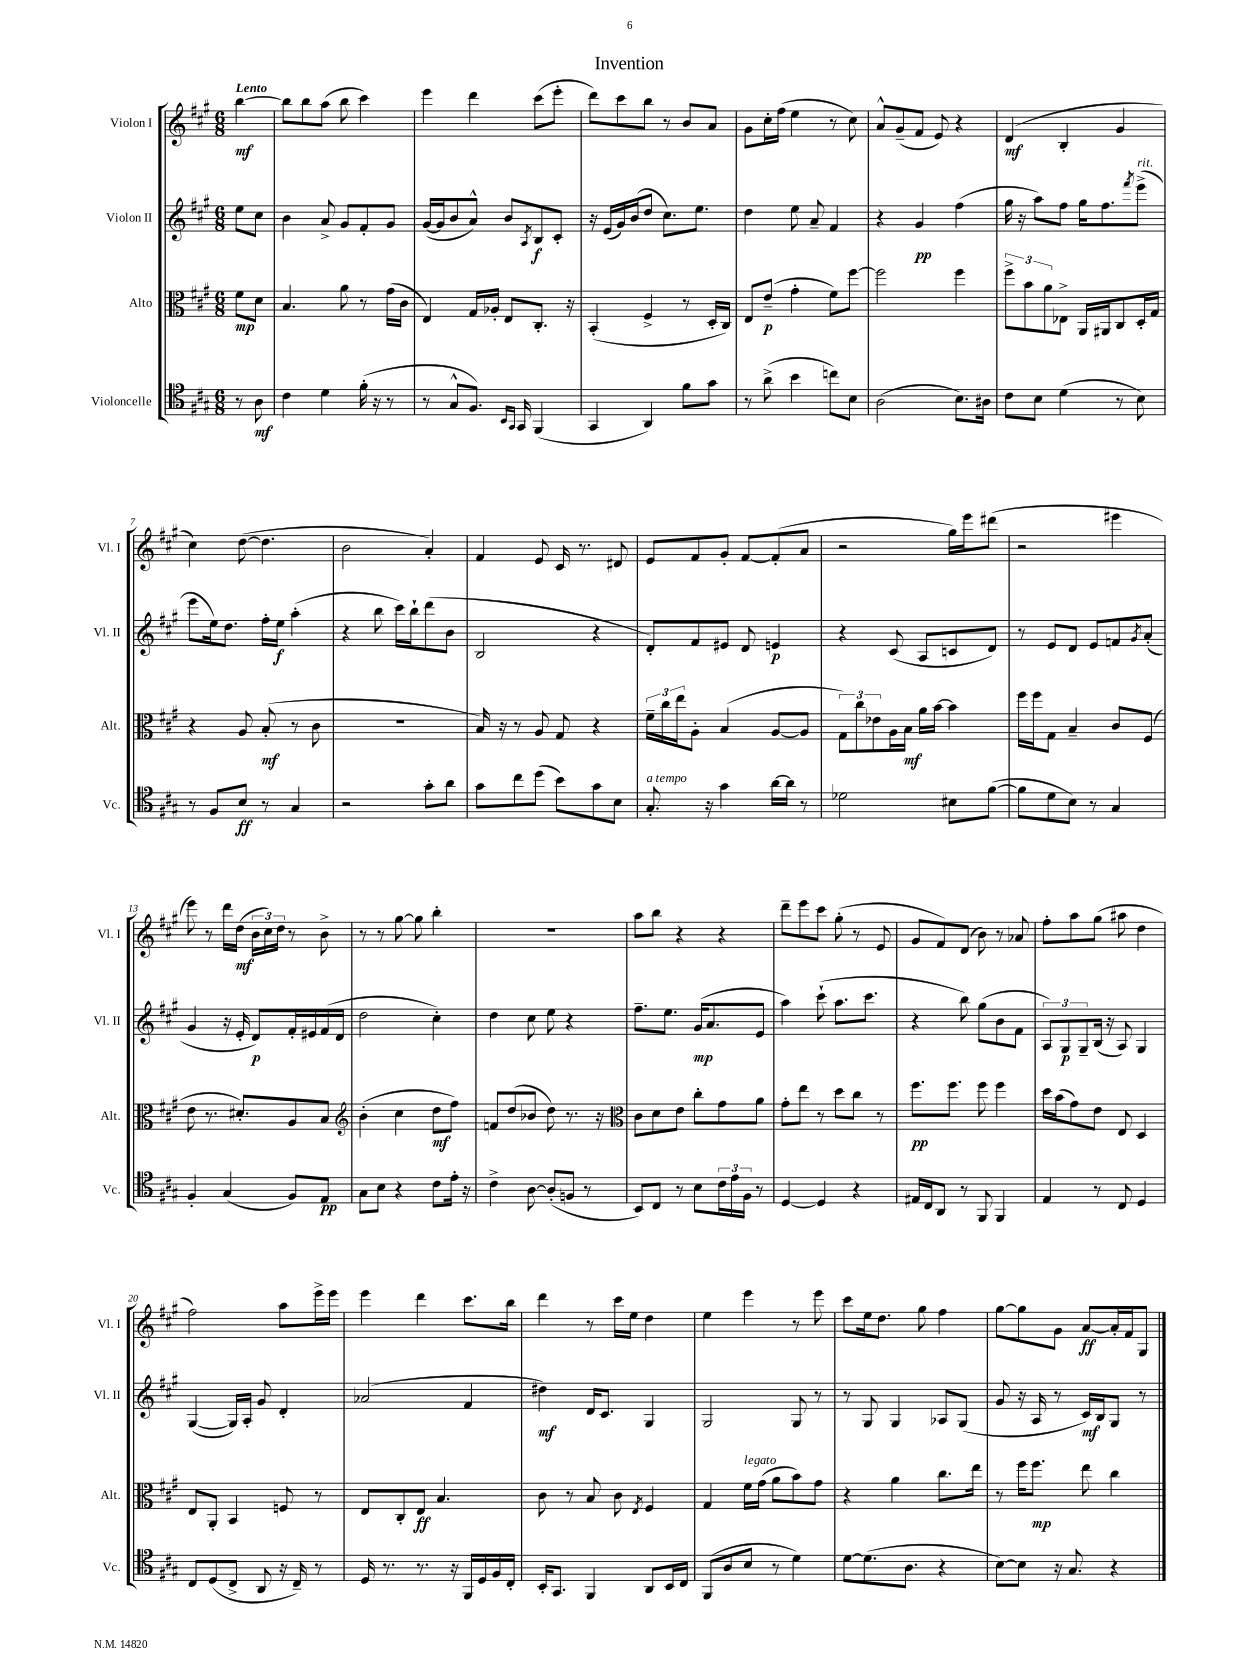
\header { title = "Invention" }
<<
\new StaffGroup <<
\new Staff = "s0" \with { instrumentName = "Violon I" shortInstrumentName = "Vl. I" } {
    \clef treble \key a \major \numericTimeSignature \time 6/8 \partial 4 \tempo "Lento"
    b''4~\mf |
    b''8 b''8 a''8( b''8 cis'''4) |
    e'''4 d'''4 cis'''8( e'''8-. |
    d'''8) cis'''8 b''8 r8 b'8 a'8 |
    gis'8 cis''16-. fis''16( e''4 r8 cis''8) |
    a'8-^ gis'8--( fis'8 e'8) r4 |
    d'4\mf( b4-. gis'4 |
    cis''4) d''8~( d''4. |
    b'2 a'4-.) |
    fis'4 e'8 cis'16 r8. dis'8 |
    e'8 fis'8 gis'8-. fis'8~ fis'8-.( a'8 |
    r2 gis''16) e'''16 dis'''8( |
    r2 eis'''4 |
    e'''8) r8 d'''16 d''16\mf( \tuplet 3/2 { b'16 cis''16) d''16 } r8 b'8-> |
    r8 r8 gis''8~ gis''8 b''4-. |
    R2. |
    a''8 b''8 r4 r4 |
    d'''8-- e'''8 cis'''8 gis''8-.( r8 e'8 |
    gis'8 fis'8) d'8( b'8) r8 aes'8 |
    fis''8-. a''8 gis''8( ais''8 d''4 |
    fis''2) a''8 e'''16-> e'''16 |
    e'''4 d'''4 cis'''8. b''16 |
    d'''4 r8 cis'''16 e''16 d''4 |
    e''4 e'''4 r8 e'''8 |
    cis'''8 e''16 d''8. gis''8 fis''4 |
    gis''8~ gis''8 gis'8 a'8~\ff a'16-. fis'16 gis8 \bar "|." |
}
\new Staff = "s1" \with { instrumentName = "Violon II" shortInstrumentName = "Vl. II" } {
    \clef treble \key a \major \numericTimeSignature \time 6/8 \partial 4
    e''8 cis''8 |
    b'4 a'8-> gis'8 fis'8-. gis'8 |
    gis'16~( gis'16 b'8 a'8-^) b'8 \acciaccatura { a8 } b8\f cis'8-. |
    r16 e'16( gis'16) b'16( d''8 cis''8.) e''8. |
    d''4 e''8 a'8-- fis'4 |
    r4 gis'4\pp fis''4( |
    gis''16 r16 a''8) fis''8 gis''16 fis''8. \acciaccatura { fis'''8 } e'''8->^\markup { \italic "rit." }( |
    e'''8 e''16) d''8. fis''16-. e''16\f a''4-.( |
    r4 b''8 cis'''16) b''16-! d'''8( b'8 |
    b2 r4 |
    d'8-.) fis'8 eis'8 d'8 e'4\p |
    r4 cis'8( a8 c'8 d'8) |
    r8 e'8 d'8 e'8 f'8 \acciaccatura { gis'8 } a'8-.( |
    gis'4 r16 e'16-. d'8\p) fis'16-. eis'16 fis'16( d'16 |
    d''2 cis''4-.) |
    d''4 cis''8 e''8 r4 |
    fis''8.-- e''8. gis'16\mp( a'8. e'8 |
    a''4) cis'''8-!( a''8. cis'''8. |
    r4 b''8) gis''8( b'8 fis'8 |
    \tuplet 3/2 { a8) gis8\p gis8-- } b16( r16 a8) gis4 |
    gis4~( gis16) a16-. gis'8 d'4-. |
    aes'2( fis'4 |
    dis''4\mf) d'16 cis'8. gis4 |
    gis2 gis8 r8 |
    r8 gis8 gis4 aes8 gis8( |
    gis'8 r16 a16 r8 cis'16\mf) b16 gis8 r8 \bar "|." |
}
\new Staff = "s2" \with { instrumentName = "Alto" shortInstrumentName = "Alt." } {
    \clef alto \key a \major \numericTimeSignature \time 6/8 \partial 4
    fis'8\mp d'8 |
    b4. a'8 r8 gis'16( cis'16 |
    e4) gis16 aes16-. e8 cis8.-. r16 |
    b,4-.( fis4-> r8 d16-. cis16) |
    e8 e'8--\p( gis'4-. fis'8) fis''8~ |
    fis''2 fis''4 |
    \tuplet 3/2 { fis''8-> b'8 a'8 } ees8-> a,16 ais,16 cis8 d16-. gis16 |
    r4 a8 b8-.\mf( r8 cis'8 |
    R2. |
    b16) r16 r8 a8 gis8 r4 |
    \tuplet 3/2 { fis'16-- cis''16 e''16 } a8-. b4( a8~ a8 |
    \tuplet 3/2 { gis8) cis''8 ees'8 } a16 b16\mf a'16 b'16~ b'4 |
    fis''16 fis''16 gis8 b4-- cis'8 fis8( |
    e'8 r8. dis'8.-.) a8 b8 |
    \clef treble b'4-.( cis''4 d''8\mf fis''8) |
    f'8 d''8( bes'8 d''8) r8. r16 |
    \clef alto cis'8 d'8 e'8 cis''8-. gis'8 a'8 |
    gis'8-. e''8 r8 d''8 cis''8 r8 |
    fis''8.\pp fis''8. fis''8 fis''4 |
    d''16 b'16( gis'8) e'8 e8 d4 |
    e8 a,8-. b,4 f8 r8 |
    e8 cis8-. e8\ff b4. |
    cis'8 r8 b8 cis'8 \acciaccatura { e8 } fis4 |
    gis4 fis'16^\markup { \italic "legato" } gis'16( a'8 b'8) gis'8 |
    r4 a'4 cis''8. e''16 |
    r8 fis''16 fis''8.\mp e''8 cis''4 \bar "|." |
}
\new Staff = "s3" \with { instrumentName = "Violoncelle" shortInstrumentName = "Vc." } {
    \clef tenor \key a \major \numericTimeSignature \time 6/8 \partial 4
    r8 a8\mf |
    cis'4 d'4 fis'16-.( r16 r8 |
    r8 gis8-^ fis8.) \grace { b,16 gis,16 } gis,16 fis,4( |
    gis,4 a,4) fis'8 gis'8 |
    r8 a'8->( b'4 c''8) b8 |
    a2( b8.) ais16 |
    cis'8 b8 d'4( r8 b8) |
    r8 fis8 b8\ff r8 gis4 |
    r2 gis'8-. a'8 |
    gis'8 cis''8 d''8( b'8) gis'8 b8 |
    gis8.-.^\markup { \italic "a tempo" } r16 gis'4 a'16~ a'16 r8 |
    des'2 bis8 fis'8~( |
    fis'8 d'8 b8) r8 gis4 |
    fis4-. gis4( fis8) e8\pp |
    gis8 b8 r4 cis'8 e'16-. r16 |
    cis'4-> a8~ a8-.( f8 r8 |
    b,8) cis8 r8 b8 \tuplet 3/2 { cis'16 e'16 fis16 } r8 |
    d4~ d4 r4 |
    eis16 cis16 a,8 r8 fis,8 fis,4 |
    e4 r8 cis8 d4 |
    cis8 d8( cis8-> a,8 r16 cis16--) r8 |
    d16 r8. r8. r16 fis,16 d16 fis16 cis16-. |
    b,16-. gis,8. fis,4 a,8 b,16 cis16 |
    fis,8( a8 b8 r8 d'4) |
    d'8~ d'8.( a8. r4 |
    b8~) b8 r16 gis8. r4 \bar "|." |
}
>>
>>
